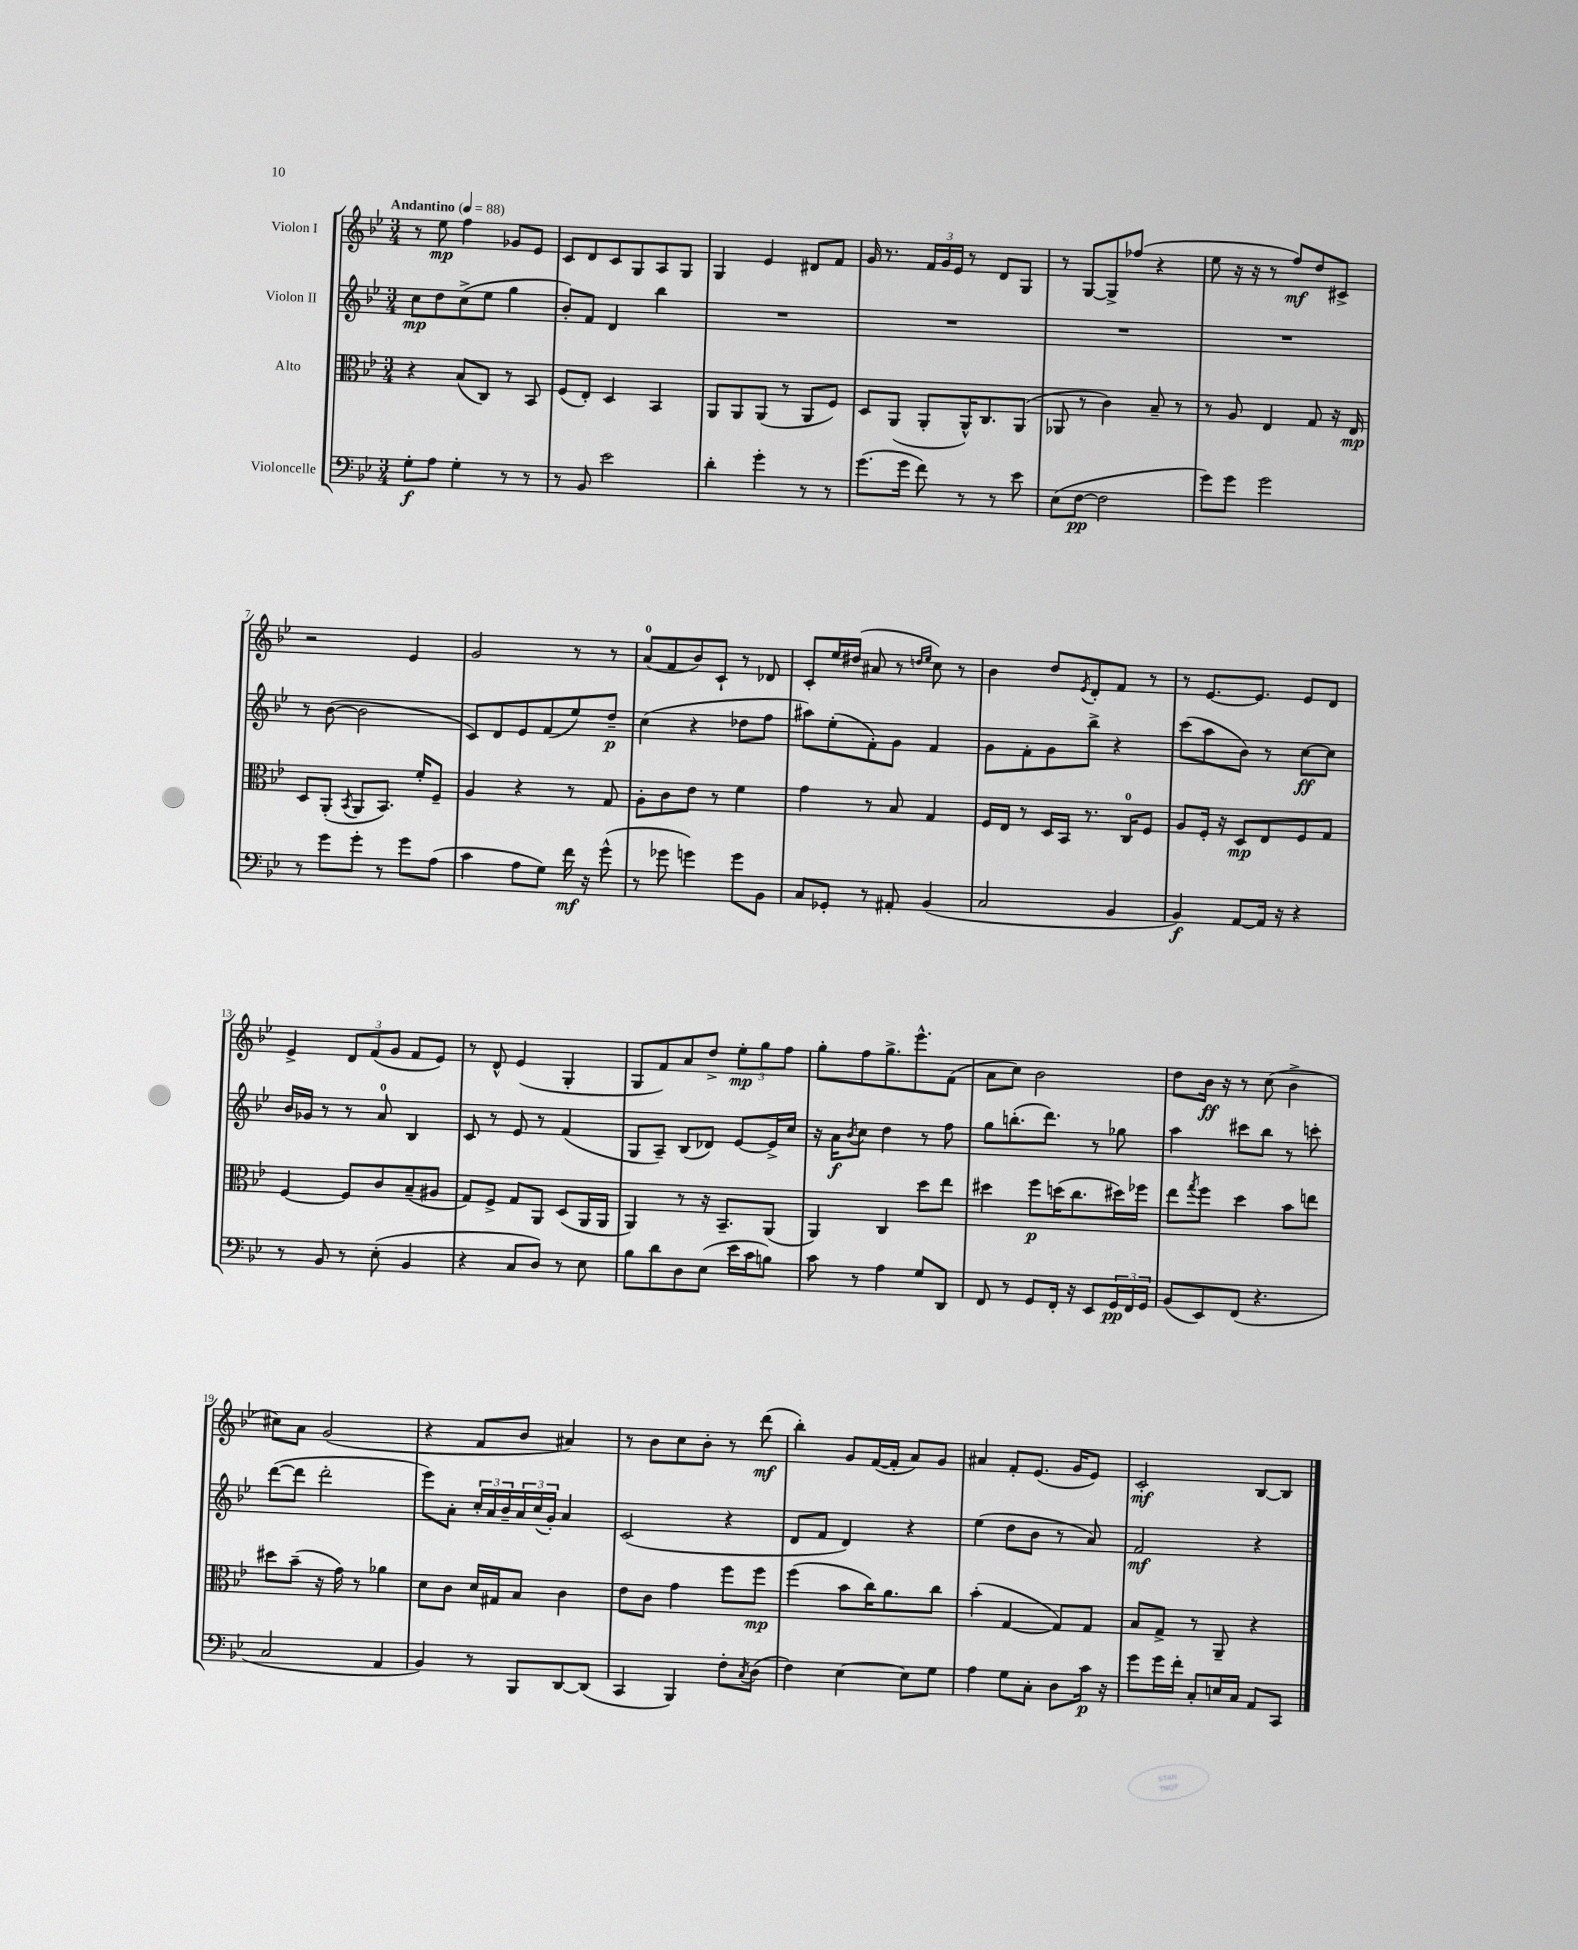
<<
\new StaffGroup <<
\new Staff = "s0" \with { instrumentName = "Violon I" } {
    \clef treble \key bes \major \numericTimeSignature \time 3/4 \tempo "Andantino" 4 = 88
    r8 ees''8\mp f''4 ges'8 ees'8 |
    c'8 d'8 c'8 g8 a8 g8 |
    g4 ees'4 dis'8 f'8 |
    g'16 r8. \tuplet 3/2 { f'16 g'16 ees'16 } r8 d'8 g8 |
    r8 g8~ g8-> fes''8( r4 |
    ees''8 r16 r16 r8 f''8\mf) d''8 cis'8-> |
    r2 ees'4 |
    g'2 r8 r8 |
    a'8-0( f'8 bes'8) c'8-! r8 des'8 |
    c'8-. ees''16 dis''16( ais'8 r8 \grace { d''16 ees''16 } c''8) r8 |
    bes'4 d''8 \acciaccatura { ees'8 } d'8-. f'8 r8 |
    r8 ees'8.~ ees'8. ees'8 d'8 |
    ees'4-> \tuplet 3/2 { d'8 f'8( g'8 } f'8 ees'8) |
    r8 d'8-^ ees'4( g4-. |
    g8 f'8) a'8 d''8-> \tuplet 3/2 { ees''8-.\mp g''8 f''8 } |
    g''8-. f''8 g''8.-> ees'''8.-^ f'8( |
    a'8 c''8) bes'2 |
    d''8 bes'16\ff r16 r8 c''8( bes'4-> |
    cis''8) a'8 g'2( |
    r4 f'8 bes'8 ais'4) |
    r8 bes'8 c''8 bes'8-. r8 d'''8\mf( |
    bes''4-.) g'8 f'16~( f'16-. a'8) g'8 |
    ais'4 f'8-. ees'8.( g'16 ees'8) |
    c'2-.\mf bes8~ bes8 \bar "|." |
}
\new Staff = "s1" \with { instrumentName = "Violon II" } {
    \clef treble \key bes \major \numericTimeSignature \time 3/4
    c''8\mp d''8 c''8->( ees''8 g''4 |
    bes'8-.) f'8 d'4 bes''4 |
    R2. |
    R2. |
    R2. |
    R2. |
    r8 bes'8~( bes'2 |
    c'8) d'8 ees'8 f'8( ees''8) d''8--\p |
    c''4( r4 des''8 f''8 |
    ais''8) ees''8-.( f'8-.) g'8 f'4 |
    g'8 f'8-. g'8 bes''8-> r4 |
    c'''8( a''8 bes'8) r8 c''8~\ff c''8 |
    bes'16 ges'16 r8 r8 a'8-0 bes4 |
    c'8 r8 ees'8 r8 f'4( |
    g8 a8--) bes8( des'8) ees'8~ ees'16-> c''16 |
    r16 a'16\f \acciaccatura { bes'8 } c''8 d''4 r8 f''8 |
    g''8 b''8.-.( d'''8.) r8 ges''8 |
    a''4 cis'''8 bes''8 r8 c'''8-. |
    d'''8~( d'''8 d'''2-. |
    ees'''8) a'8-. \tuplet 3/2 { c''16-. a'16 bes'16-- } \tuplet 3/2 { a'16 c''16( g'16-.) } a'4 |
    c'2( r4 |
    d'8 f'8 d'4) r4 |
    ees''4( d''8 bes'8 r8 a'8) |
    f'2\mf r4 \bar "|." |
}
\new Staff = "s2" \with { instrumentName = "Alto" } {
    \clef alto \key bes \major \numericTimeSignature \time 3/4
    r4 bes8( c8) r8 bes,8 |
    f8( ees8-.) d4 bes,4 |
    a,8 a,8 a,8( r8 a,8 f8) |
    d8 a,8( a,8-. a,16-^) c8. a,8( |
    aes,8 r8 c'4) bes8-- r8 |
    r8 a8 ees4 g8 r16 ees16\mp |
    d8 a,8-.( \acciaccatura { bes,8 } a,8 bes,8.) f'16-. f8-- |
    a4 r4 r8 g8 |
    a8-. c'8 ees'8 r8 f'4 |
    g'4 r8 bes8 g4 |
    f16 ees16 r8 d16 bes,16 r8. c16-0 f8 |
    a8 f16-. r16 d8\mp ees8 f8 g8 |
    f4~ f8 c'8 bes8--( ais8 |
    g8) f8-> g8 a,8 d8( a,16 a,16 |
    a,4) r8 r16 bes,8.-- a,8( |
    a,4) c4 d''8 ees''8 |
    dis''4 f''8\p d''16( c''8. dis''16) fes''16 |
    ees''8 \acciaccatura { g''8 } f''8 d''4 bes'8 e''8 |
    dis''8 bes'8--( r16 g'16) r8 aes'4 |
    d'8 c'8 d'16 gis16 bes8 c'4 |
    ees'8 c'8 g'4 f''8 f''8\mp |
    f''4( bes'8 c''16) a'8. c''8 |
    bes'4-.( g4~ g8) g8 |
    bes8 g8-> r8 a,8-- r4 \bar "|." |
}
\new Staff = "s3" \with { instrumentName = "Violoncelle" } {
    \clef bass \key bes \major \numericTimeSignature \time 3/4
    g8-.\f a8 g4-. r8 r8 |
    r8 bes,8 ees'2 |
    d'4-. g'4-. r8 r8 |
    g'8.( g'16 f'8) r8 r8 ees'8 |
    ees8( f8~\pp f2 |
    g'8) g'8 g'2 |
    r8 g'8 g'8-. r8 g'8 a8( |
    c'4 a8 g8) f'16\mf r16 g'8-^( |
    r8 ges'8 g'4) g'8 bes,8 |
    c8 ges,8-. r8 ais,8-. bes,4( |
    c2 bes,4 |
    bes,4\f) a,8~ a,16 r16 r4 |
    r8 bes,8 r8 ees8-.( bes,4 |
    r4 c8 d8) r8 ees8 |
    bes8 d'8 d8 ees8( ees'16 c'16 b8) |
    c'8 r8 a4 g8 d,8 |
    f,8 r8 g,8 f,16-. r16 ees,8 \tuplet 3/2 { g,16\pp f,16 g,16 } |
    bes,8( ees,8) f,8( r4. |
    c2 a,4 |
    bes,4) r8 bes,,8 d,8~ d,8( |
    c,4 bes,,4) f8-. \acciaccatura { c8 } d8( |
    f4) ees4~ ees8 g8 |
    a4 g8 c8-. d8 c'16\p r16 |
    g'8 g'16 f'16-. c8-. e16 c16 a,8 c,8 \bar "|." |
}
>>
>>
